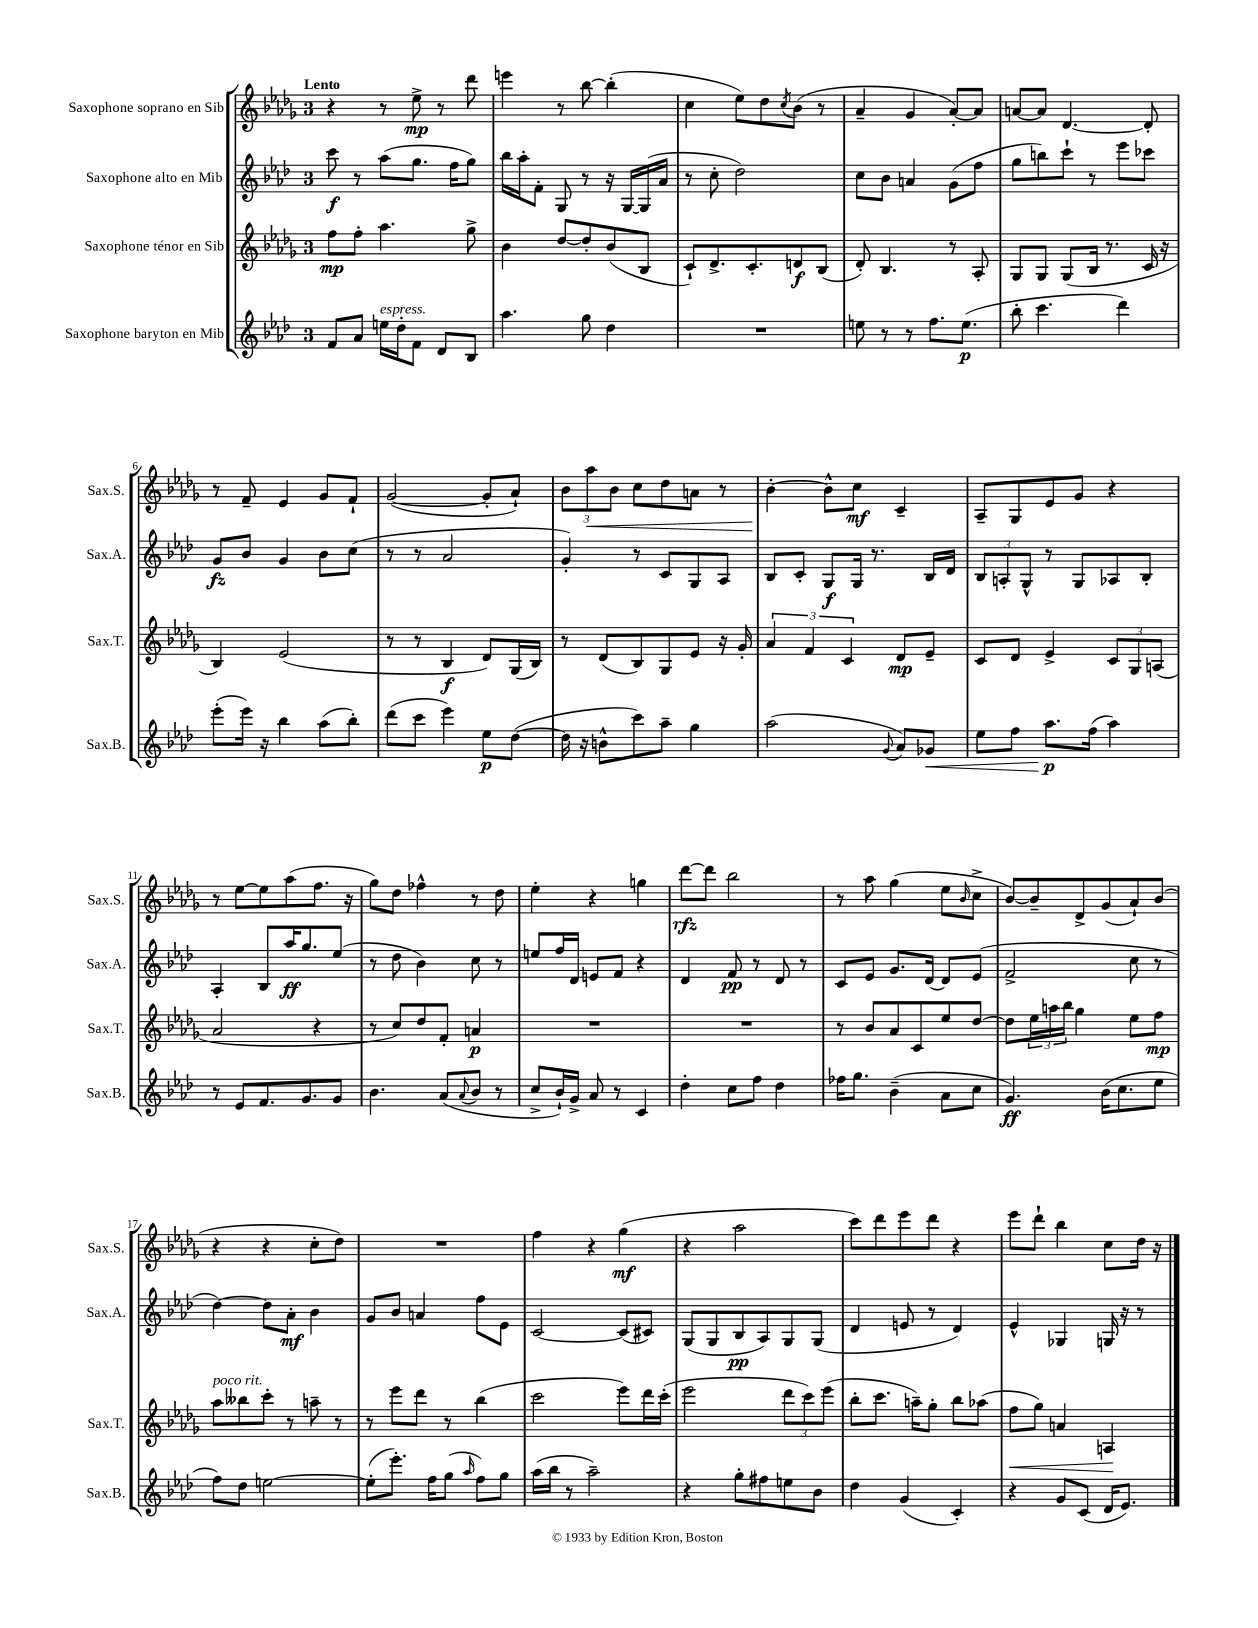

**kern	**kern	**kern	**kern
*staff4	*staff3	*staff2	*staff1
*clefG2	*clefG2	*clefG2	*clefG2
*k[b-e-a-d-]	*k[b-e-a-d-g-]	*k[b-e-a-d-]	*k[b-e-a-d-g-]
*M3/4	*M3/4	*M3/4	*M3/4
8f	8ff	8ccc	4r
8a-	8ff'	8r	.
16ee	4.aa-	(8aa-	8r
16dd-'	.	.	.
8f	.	8.gg	8ee-^
8d-	.	.	8r
.	.	16ff	.
8B-	8gg-^	8gg)	8ddd-
=	=	=	=
4.aa-	4b-	16bb-	4eee
.	.	16aa-'	.
.	.	8f'	.
.	[8dd-	8G	8r
8gg	8dd-']	8r	[8bb-
4dd-	(8b-	16r	(4bb-']
.	.	[16G	.
.	8B-	(16G]	.
.	.	16a-	.
=	=	=	=
2.r	8c`)	8r	4cc
.	8.d-^	8cc'	.
.	.	2dd-)	8ee-)
.	8.c'	.	.
.	.	.	8dd-
.	.	.	8qcc
.	8d	.	(8b-
.	(8B-	.	8r
=	=	=	=
8ee	8d-')	8cc	4a-~
8r	4.B-	8b-	.
8r	.	4a	4g-
8.ff	.	.	.
.	8r	(8g	[8a-')
(8.ee	.	.	.
.	8A-'	8ff	8a-]
=	=	=	=
8bb-'	8G-	8gg	[8a
4.ccc	8G-	8bb)	8a]
.	(8G-	8ccc`	[4.d-
.	16B-	8r	.
.	8.r	.	.
4ddd-)	.	8eee-	.
.	16c	8ccc-	8d-']
.	16r	.	.
=	=	=	=
(8eee-'	4B-)	8g	8r
16eee-)	.	8b-	8f~
16r	.	.	.
4bb-	(2e-	4g	4e-
(8aa-	.	8b-	8g-
8bb-')	.	(8cc	8f`
=	=	=	=
(8ddd-	8r	8r	([2g-
8ccc	8r	8r	.
4eee-)	4B-	2a-	.
8ee-	8d-)	.	8g-']
([8dd-	(16G-	.	8a-`)
.	16B-)	.	.
=	=	=	=
16dd-]	8r	4g')	12b-
16r	.	.	.
.	.	.	12aa-
8b^^	(8d-	.	.
.	.	.	12b-
8ccc)	8B-)	8r	8cc
8aa-~	8G-	8c	8dd-
4gg	8e-	8G	8a
.	16r	8A-	8r
.	16g-'	.	.
=	=	=	=
(2aa-	6a-	8B-	[4b-'
.	.	8c'	.
.	6f	.	.
.	.	8G	8b-^^]
.	6c	.	.
.	.	16G	8cc
.	.	8.r	.
8qqg	.	.	.
8a-)	8d-	.	4c~
8g-	8e-~	16B-	.
.	.	16d-	.
=	=	=	=
8ee-	8c	12B-	8A-~
.	.	12A'	.
8ff	8d-	.	8G-
.	.	12G^^	.
8.aa-	4e-^	8r	8e-
.	.	8G	8g-
(16ff	.	.	.
4aa-)	12c	8A-	4r
.	12G-	.	.
.	.	8B-'	.
.	(12A	.	.
=	=	=	=
8r	2a-	4A-'	8r
8e-	.	.	[8ee-
8.f	.	8B-	8ee-]
.	.	16aa-	(8aa-
8.g	.	8.gg	.
.	4r	.	8.ff
8g	.	(8ee-	.
.	.	.	16r
=	=	=	=
4.b-	8r	8r	8gg-)
.	8cc)	8dd-	8dd-
.	8dd-	4b-)	4ff-^^
(8a-	8f'	.	.
8qqa-	.	.	.
8b-	4a	8cc	8r
8r	.	8r	8dd-
=	=	=	=
8cc^	2.r	8ee	4ee-'
16b-`)	.	16ff	.
16g^	.	16d-	.
8a-	.	8e	4r
8r	.	8f	.
4c	.	4r	4gg
=	=	=	=
4dd-'	2.r	4d-	[8ddd-
.	.	.	8ddd-]
8cc	.	8f	2bb-
8ff	.	8r	.
4dd-	.	8d-	.
.	.	8r	.
=	=	=	=
16ff-	8r	8c	8r
8.gg	.	.	.
.	8b-	8e-	8aa-
(4b-~	8a-	8.g	(4gg-
.	8c	.	.
.	.	[16d-	.
8a-	8ee-	8d-]	8ee-
.	.	.	16qqb-
8cc	[8dd-	(8e-	8cc^
=	=	=	=
4.g)	8dd-]	2f^	[8b-)
.	24ee-	.	8b-~]
.	24aa	.	.
.	24bb-	.	.
.	4gg-	.	8d-^
(16b-	.	.	(8g-
8.cc	.	.	.
.	8ee-	8cc	8a-`)
8ee-	8ff	8r	(8b-
=	=	=	=
8ff)	8aa-	[4dd-)	4r
8dd-	8bb--	.	.
[2ee	8ccc'	8dd-]	4r
.	8r	8a-'	.
.	8aa~	4b-	8cc'
.	8r	.	8dd-)
=	=	=	=
(8ee']	8r	8g	2.r
8.eee-')	8eee-	8b-	.
.	8ddd-	4a	.
16ff	.	.	.
(8gg	8r	.	.
16qqaa-	.	.	.
8ff)	(4bb-	8ff	.
8gg	.	8e-	.
=	=	=	=
(16aa-	2ccc	[2c	4ff
16bb-	.	.	.
8r	.	.	.
2aa-~)	.	.	4r
.	8eee-)	(8c]	(4gg-
.	16ddd-	8c#)	.
.	(16ccc'	.	.
=	=	=	=
4r	2eee-	(8G	4r
.	.	8G	.
8gg'	.	8B-	2aa-
8ff#	.	8A-)	.
8ee	12ddd-	8G	.
.	12ccc)	.	.
8b-	.	(8G	.
.	(12eee-	.	.
=	=	=	=
4dd-	8bb-'	4d-	8ccc)
.	8.ccc	.	8ddd-
(4g	.	8e	8eee-
.	16aa~)	.	.
.	8gg-'	8r	8ddd-
4c')	8bb-	4d-)	4r
.	(8aa-	.	.
=	=	=	=
4r	8ff	4e-^^	8eee-
.	8gg-)	.	8ddd-`
8g	4a	4G-	4bb-
(8c	.	.	.
16d-	4A	16G	8cc
8.e-)	.	16r	.
.	.	8r	16dd-
.	.	.	16r
==	==	==	==
*-	*-	*-	*-
